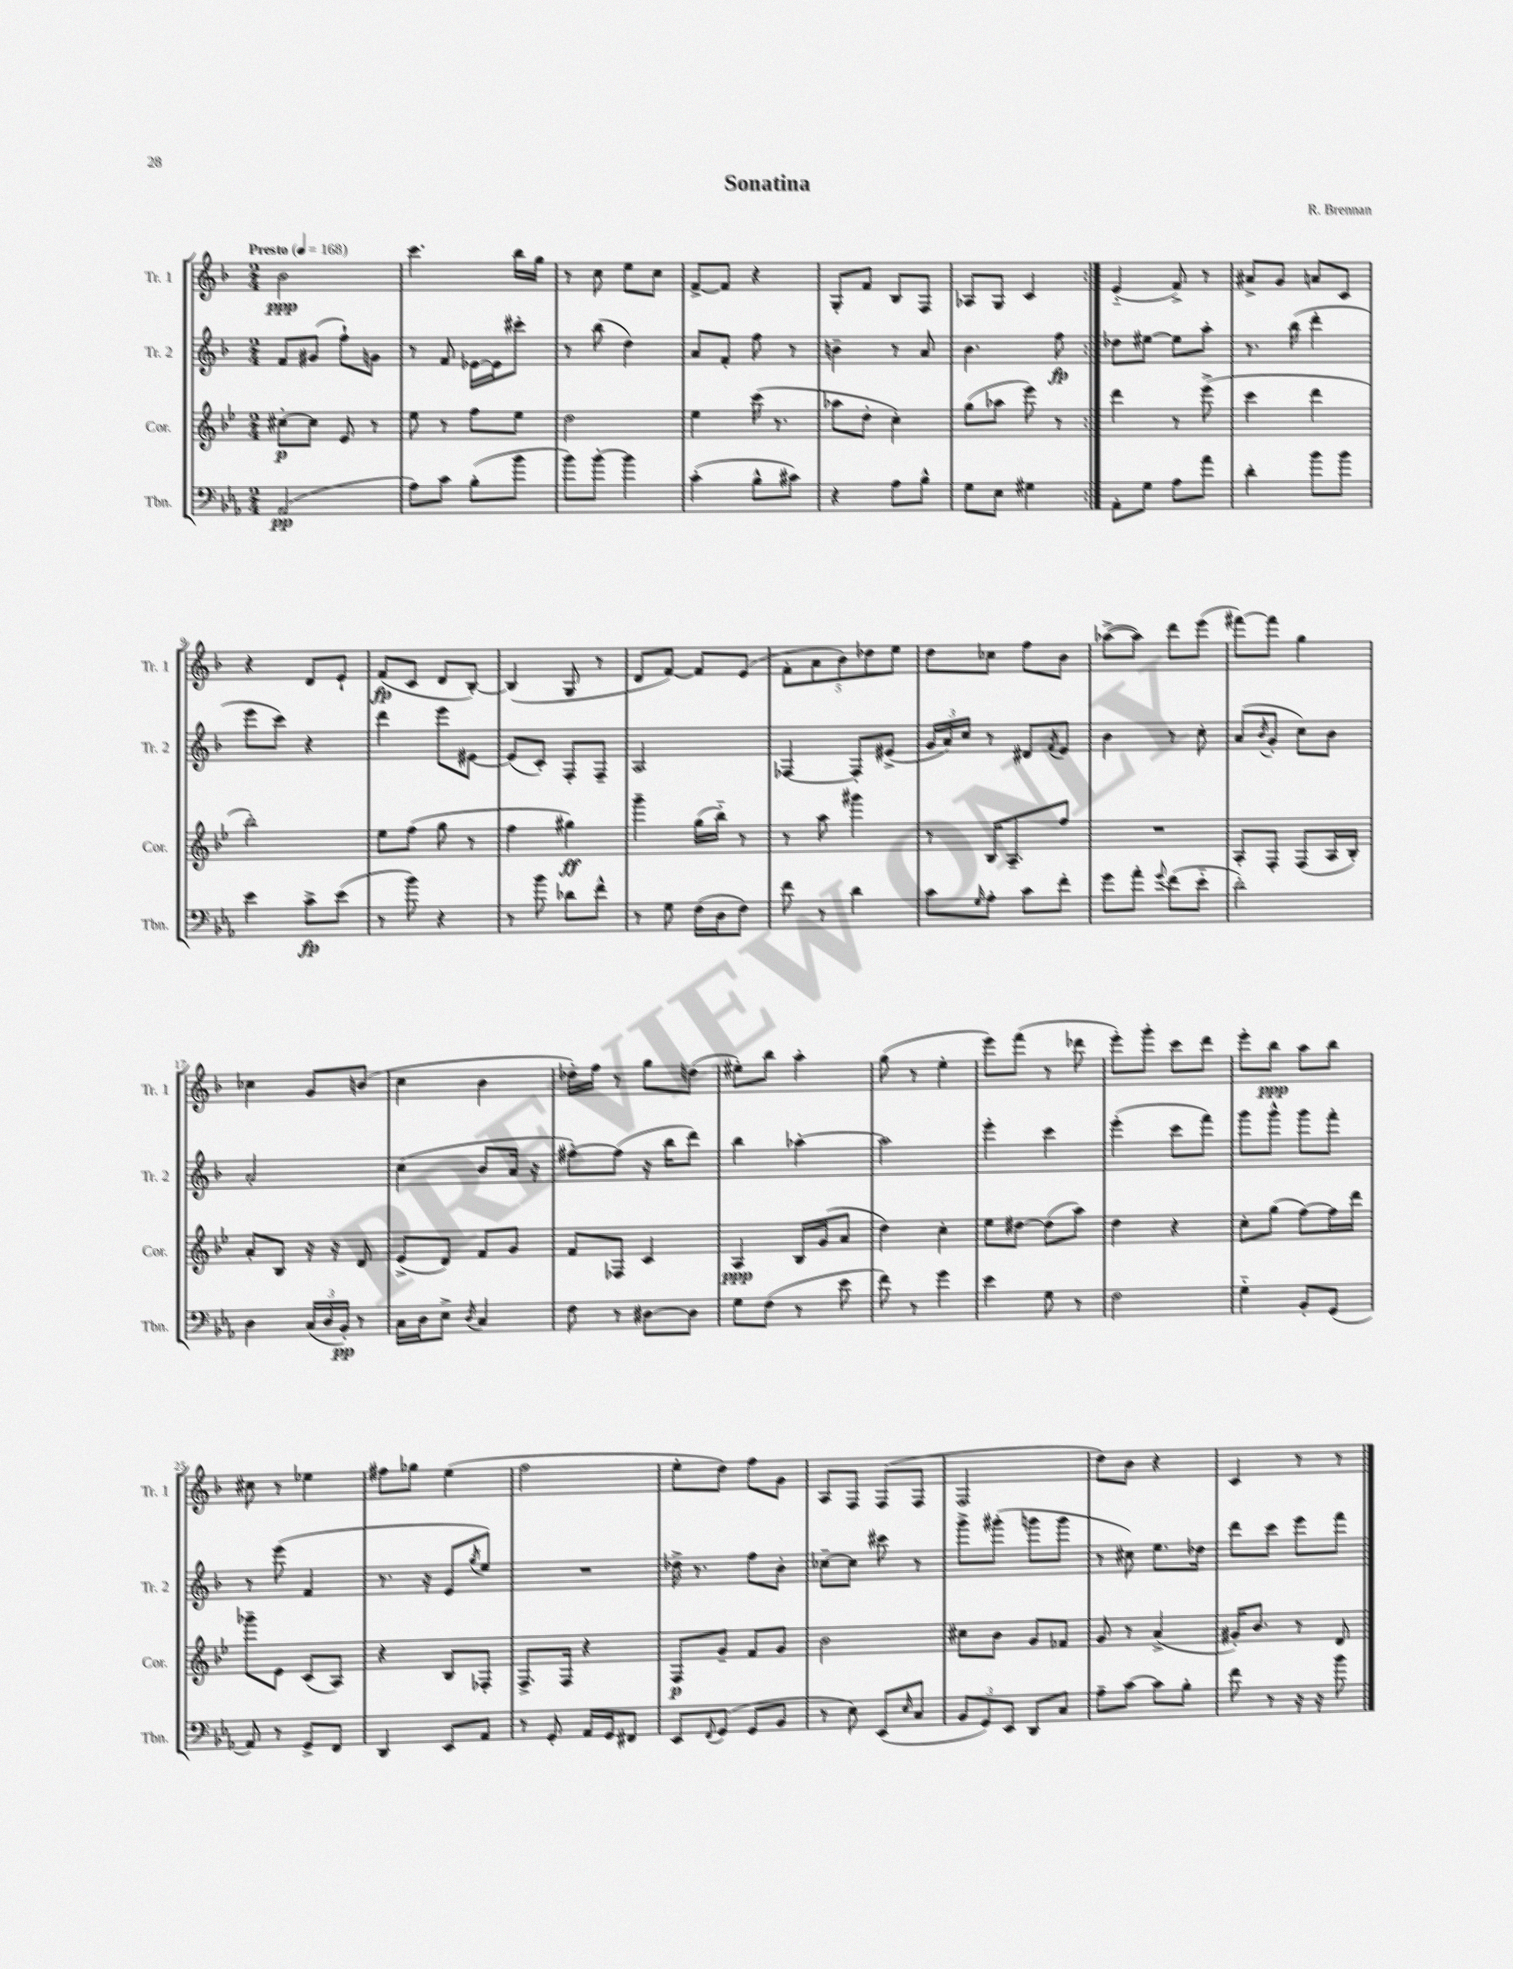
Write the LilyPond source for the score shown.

\header { title = "Sonatina" composer = "R. Brennan" }
<<
\new StaffGroup <<
\new Staff = "s0" \with { instrumentName = "Tr. 1" shortInstrumentName = "Tr. 1" } {
    \clef treble \key f \major \numericTimeSignature \time 2/4 \tempo "Presto" 4 = 168
    \repeat volta 2 { bes'2\ppp |
    c'''4. bes''16 g''16 |
    r8 c''8 e''8 c''8 |
    f'8~-> f'8 r4 |
    g8-. f'8 bes8 f8 |
    aes8 g8 c'4 | }
    e'4-_( f'8->) r8 |
    ais'8-> g'8 a'8 c'8 |
    r4 d'8 e'8-! |
    f'8\fp( c'8 d'8 bes8~-.) |
    bes4( g8 r8 |
    d'8 f'8~) f'8 e'8( |
    \tuplet 5/4 { f'8-. a'8 bes'8) des''8 e''8 } |
    d''8 ces''8 f''8 bes'8 |
    aes''8~->( aes''8) d'''8 e'''8( |
    fis'''8~) fis'''8 g''4 |
    ces''4 g'8 b'8( |
    c''4 bes'4 |
    des''16-.) f''16 r8 g''8 d''8( |
    eis''8-.) bes''8 a''4-. |
    g''8( r8 e''4-. |
    e'''8) f'''8( r8 des'''8 |
    e'''8-.) g'''8-. c'''8 d'''8 |
    e'''8-. bes''8\ppp a''8 bes''8 |
    cis''8 r8 ees''4 |
    fis''8 ges''8 e''4( |
    f''2 |
    e''8-. d''8) f''8 g'8 |
    a8 f8 f8( f8 |
    f2 |
    d''8) bes'8 r4 |
    c'4 r8 r8 \bar "|." |
}
\new Staff = "s1" \with { instrumentName = "Tr. 2" shortInstrumentName = "Tr. 2" } {
    \clef treble \key f \major \numericTimeSignature \time 2/4
    \repeat volta 2 { f'8 gis'8( f''8-!) g'8 |
    r8 f'8 ees'16~ ees'16 cis'''8-. |
    r8 bes''8( d''4) |
    a'8 f'8-. f''8 r8 |
    b'4-- r8 a'8 |
    bes'4. f''8\fp | }
    des''8 eis''8~ eis''8 a''8-. |
    r8. bes''16( d'''4-. |
    e'''8 c'''8) r4 |
    d'''4 e'''8 eis'8~ |
    eis'8( c'8-.) f8-. f8-- |
    a2 |
    fes4~ fes8-. eis'8->( |
    \tuplet 3/2 { g'16 a'16) c''16 } r8 dis'8 \acciaccatura { f'8 } e'8 |
    bes'4 r8 c''8-. |
    a'8( \acciaccatura { bes'8 } g'8-. c''8) bes'8 |
    a'2-. |
    c''4( bes'8 a'16 r16 |
    fis''8~-.) fis''8( r16 bes''16 d'''8) |
    bes''4 aes''4~-. |
    aes''2 |
    e'''4-. c'''4 |
    e'''4-.( c'''8 f'''8) |
    g'''8 g'''8-^ g'''8 f'''8-. |
    r8 e'''8( f'4 |
    r8. r16 e'8 \acciaccatura { g''8 } e''8) |
    R2 |
    des''16-> r8. f''8 bes'8-. |
    ces''8~-- ces''8 cis'''8 r8 |
    g'''8-> gis'''8-.( g'''8 g'''8 |
    r8 cis''8) e''8. des''16 |
    d'''8 c'''8 e'''8 f'''8 \bar "|." |
}
\new Staff = "s2" \with { instrumentName = "Cor." shortInstrumentName = "Cor." } {
    \clef treble \key bes \major \numericTimeSignature \time 2/4
    \repeat volta 2 { cis''8~-.\p cis''8 ees'8 r8 |
    ees''8 r8 f''8 ees''8 |
    d''2 |
    ees''4 c'''16( r8. |
    aes''8 d''8-. c''4-.) |
    g''8( aes''8 ees'''8) r8 | }
    d'''4 r8 ees'''8->( |
    c'''4 d'''4 |
    bes''2-.) |
    ees''8 f''8( g''8 r8 |
    f''4 gis''4\ff) |
    g'''4-- g''16( bes''16-_) r8 |
    r8 a''8 gis'''4 |
    r8 bes16 a8.-- f''8 |
    R2 |
    a8-. f8-. f8( a16 bes16-.) |
    a'8-. bes8 r16 r16 d'8 |
    ees'8->( d'8) f'8 g'8 |
    f'8 fes8 c'4 |
    a4\ppp bes16 g'16( a'8 |
    d''4) c''4-. |
    ees''8 dis''8~ dis''8( a''8) |
    d''4 r4 |
    c''8-. g''8( f''8~) f''16 d'''16 |
    ges'''8-- ees'8 c'8( a8) |
    r4 bes8 fes8-. |
    f8.-> f16 r4 |
    f8\p g'8-- f'8 g'8 |
    bes'2 |
    cis''8 bes'8 g'8 fes'8 |
    g'8 r8 a'4->( |
    gis'16-.) bes'8. r8 d'8 \bar "|." |
}
\new Staff = "s3" \with { instrumentName = "Tbn." shortInstrumentName = "Tbn." } {
    \clef bass \key ees \major \numericTimeSignature \time 2/4
    \repeat volta 2 { aes,2\pp( |
    aes8) c'8 bes8-.( bes'8 |
    bes'8) bes'8~-. bes'4 |
    c'4-.( bes8-^ cis'8) |
    r4 aes8 bes8-^ |
    g8 ees8 gis4 | }
    aes,8-. g8 aes8 aes'8 |
    d'4-. bes'8 bes'8 |
    ees'4 c'8->\fp ees'8( |
    r8 bes'8) r4 |
    r8 bes'8 des'8 f'8-^ |
    r8 g8 f16( d16 f8) |
    f'8 r8 d'4 |
    c'8 \grace { g16 } aes8-. c'8 f'8-. |
    g'8 aes'8-. \appoggiatura { g'8 } f'8( ees'8-_ |
    d'2-.) |
    d4 \tuplet 3/2 { c16( d16 bes,16-.\pp) } r8 |
    c16 d16 ees8-> \acciaccatura { d8 } c4 |
    f8 r8 dis8~ dis8 |
    g8 f8( r8 ees'8 |
    f'8) r8 g'4 |
    ees'4 g8 r8 |
    f2 |
    g4-_ bes,8-. g,8( |
    aes,8) r8 g,8-> f,8 |
    d,4 ees,8 aes,8 |
    r8 g,8-. aes,16 g,16 fis,8 |
    ees,8 \appoggiatura { f,8 } g,8( g,8 bes,8 |
    r8 ees8) ees,8( \grace { ees16 } c8 |
    \tuplet 3/2 { bes,8 g,8) ees,8 } d,8 c8 |
    aes8-- c'8~ c'8 bes8-. |
    f'8 r8 r16 r16 bes'8 \bar "|." |
}
>>
>>
